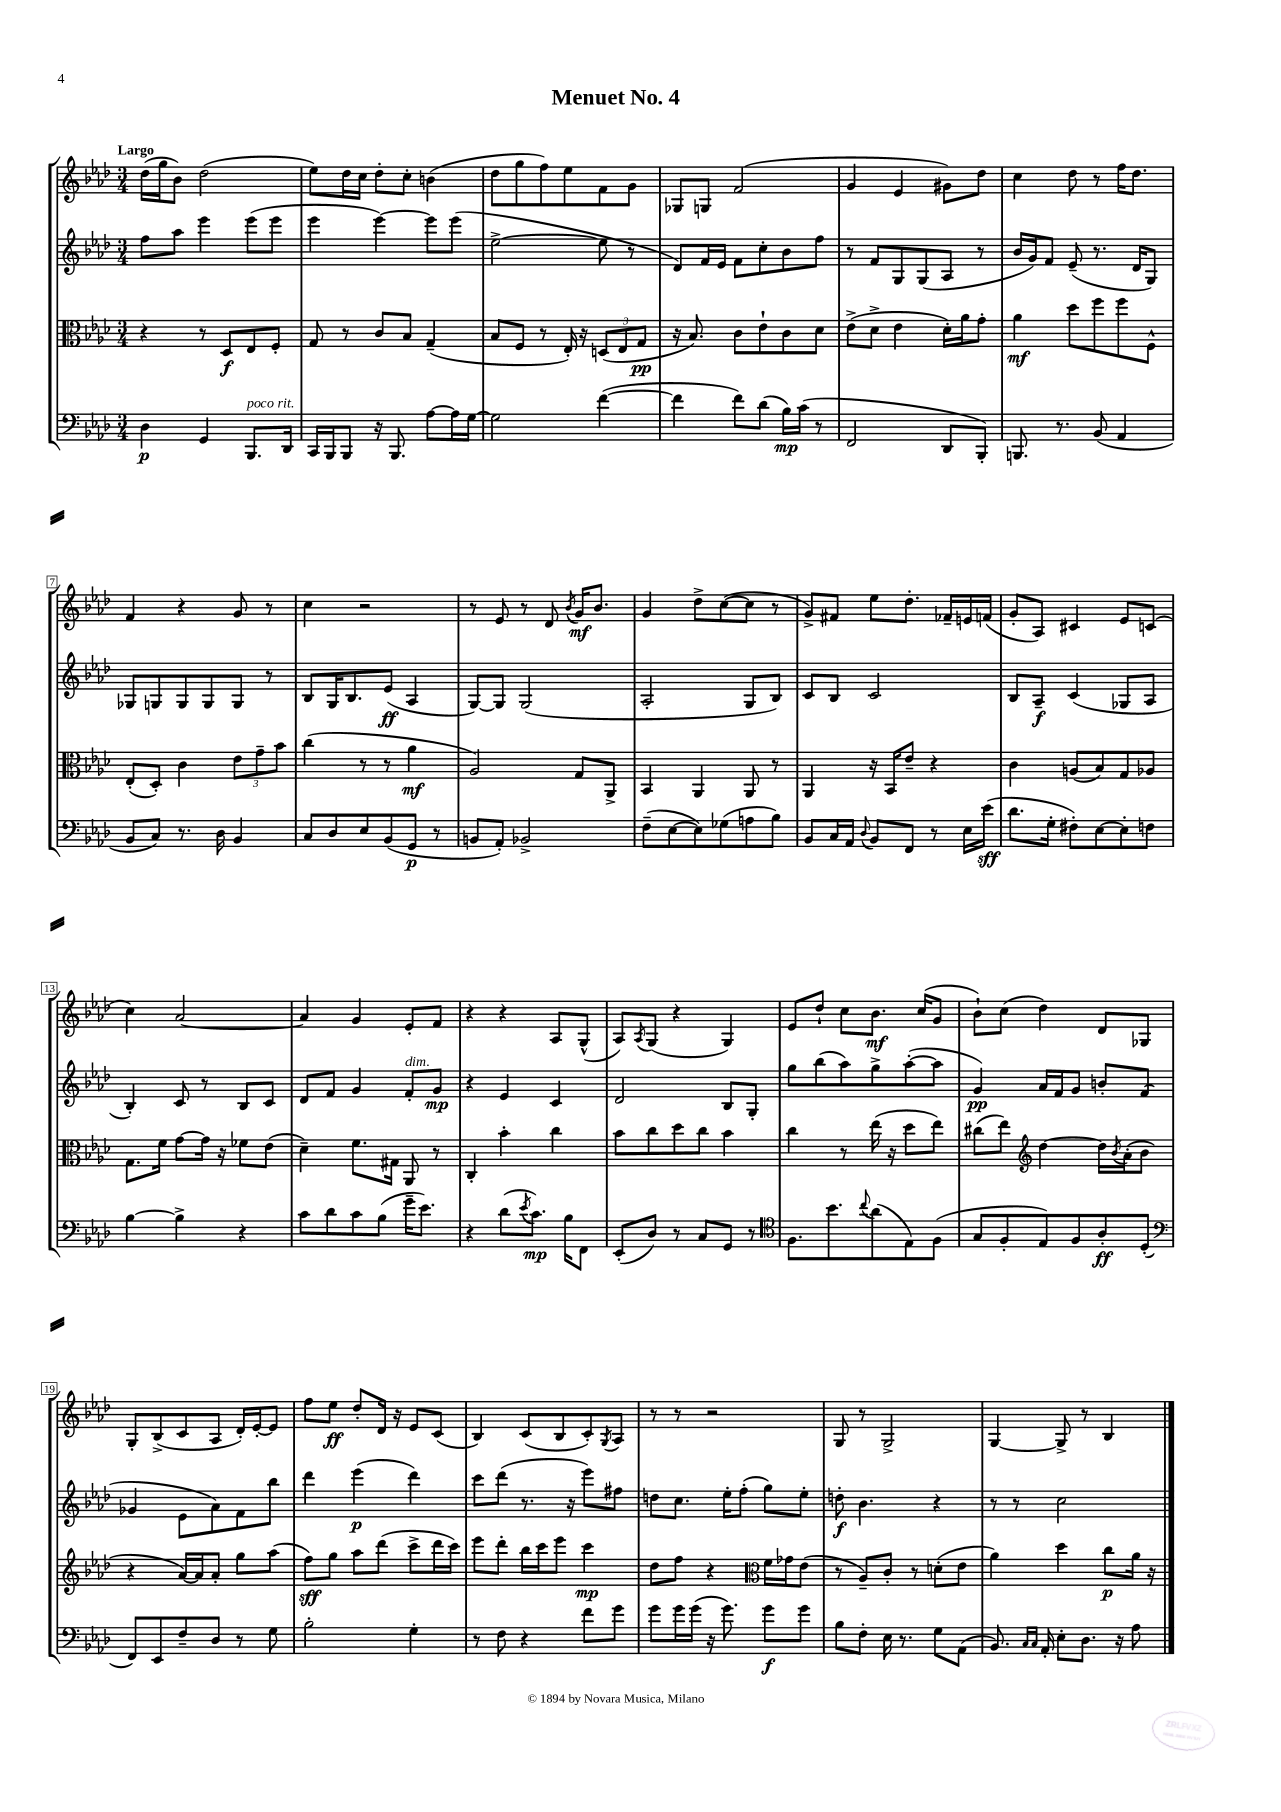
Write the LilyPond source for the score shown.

\header { title = "Menuet No. 4" }
<<
\new StaffGroup <<
\new Staff = "s0" {
    \clef treble \key aes \major \numericTimeSignature \time 3/4 \tempo "Largo"
    des''16( g''16 bes'8) des''2( |
    ees''8) des''16 c''16 des''8-. c''8-. b'4( |
    des''8 g''8 f''8) ees''8 f'8 g'8 |
    ges8 g8 f'2( |
    g'4 ees'4 gis'8) des''8 |
    c''4 des''8 r8 f''16 des''8. |
    f'4 r4 g'8 r8 |
    c''4 r2 |
    r8 ees'8 r8 des'8 \acciaccatura { bes'8 } g'16\mf bes'8. |
    g'4 des''8-> c''8~( c''8 r8 |
    g'8->) fis'8 ees''8 des''8.-. fes'16-- e'16 f'16( |
    g'8-. aes8) cis'4 ees'8 c'8( |
    c''4) aes'2~ |
    aes'4 g'4 ees'8-. f'8 |
    r4 r4 aes8 g8-^( |
    aes8) \acciaccatura { aes8 } g8( r4 g4) |
    ees'8 des''8-! c''8 bes'8.\mf c''16( g'8 |
    bes'8-!) c''8( des''4) des'8 ges8 |
    g8-. bes8->( c'8 aes8 des'16-.) ees'16~-. ees'8 |
    f''8 ees''8\ff des''8-. des'16 r16 ees'8 c'8( |
    bes4) c'8( bes8 c'8-.) \acciaccatura { g8 } aes8 |
    r8 r8 r2 |
    g8 r8 g2-> |
    g4~ g8-> r8 bes4 \bar "|." |
}
\new Staff = "s1" {
    \clef treble \key aes \major \numericTimeSignature \time 3/4
    f''8 aes''8 ees'''4 ees'''8( ees'''8 |
    ees'''4 ees'''4~) ees'''8 ees'''8( |
    ees''2~-> ees''8 r8 |
    des'8) f'16 ees'16 f'8 c''8-. bes'8 f''8 |
    r8 f'8 g8 g8( aes8 r8 |
    bes'16 g'16) f'8 ees'8--( r8. des'16 g8) |
    ges8 g8 g8 g8 g8 r8 |
    bes8 g16 bes8. ees'8\ff( aes4 |
    g8~) g8 g2( |
    aes2-. g8 bes8) |
    c'8 bes8 c'2 |
    bes8 aes8--\f c'4( ges8 aes8 |
    bes4-.) c'8 r8 bes8 c'8 |
    des'8 f'8 g'4 f'8-.^\markup { \italic "dim." } g'8\mp |
    r4 ees'4 c'4 |
    des'2 bes8 g8-. |
    g''8 bes''8( aes''8) g''8-> aes''8~-.( aes''8 |
    g'4\pp) aes'16 f'16 g'8 b'8-. f'8( |
    ges'4 ees'8 aes'8) f'8 bes''8 |
    des'''4 ees'''4\p( des'''4) |
    c'''8 des'''8( r8. r16 ees'''8) fis''8 |
    d''8 c''8. ees''16-. f''8-.( g''8) ees''8-. |
    d''8-.\f bes'4. r4 |
    r8 r8 c''2 \bar "|." |
}
\new Staff = "s2" {
    \clef alto \key aes \major \numericTimeSignature \time 3/4
    r4 r8 des8\f ees8 f8-. |
    g8 r8 c'8 bes8 g4--( |
    bes8 f8 r8 ees16-.) r16 \tuplet 3/2 { d8( ees8 g8\pp } |
    r16 bes8.) c'8 ees'8-! c'8 des'8 |
    ees'8->( des'8-> ees'4 des'16-.) aes'16 g'8-. |
    aes'4\mf des''8 f''8 f''8 f8-^ |
    ees8-.( des8-.) c'4 \tuplet 3/2 { ees'8 g'8-- bes'8 } |
    c''4( r8 r8 aes'4\mf |
    aes2) g8 aes,8-> |
    bes,4 aes,4 aes,8 r8 |
    aes,4 r16 bes,16 ees'8-- r4 |
    c'4 a8( bes8) g8 aes8 |
    g8. f'16 g'8~ g'16 r16 fes'8 ees'8( |
    des'4--) f'8. gis16 aes,8 r8 |
    c4-. bes'4-. c''4 |
    bes'8 c''8 des''8 c''8 bes'4 |
    c''4 r8 ees''16( r16 des''8 ees''8) |
    cis''8( ees''8) \clef treble des''4~ des''16 \acciaccatura { bes'8 } aes'16-.( bes'8 |
    r4 aes'16~) aes'16 aes'8-. g''8 aes''8( |
    f''8\sff) g''8 aes''8 des'''8( c'''8-> des'''16 c'''16) |
    ees'''8 des'''8-. bes''16 c'''16 ees'''8 c'''4\mp |
    des''8 f''8 r4 \clef alto f'16 ges'16 ees'8( |
    r8 aes8--) c'8-. r8 d'8-.( ees'8 |
    aes'4) des''4 c''8\p aes'16 r16 \bar "|." |
}
\new Staff = "s3" {
    \clef bass \key aes \major \numericTimeSignature \time 3/4
    des4\p g,4 bes,,8.^\markup { \italic "poco rit." } des,16 |
    c,16 bes,,16 bes,,8 r16 bes,,8. aes8~ aes16 g16~ |
    g2 f'4~( |
    f'4 f'8) des'8( bes16\mp) c'16( r8 |
    f,2 des,8 bes,,8-.) |
    b,,8. r8. bes,8( aes,4 |
    bes,8 c8) r8. des16 bes,4 |
    c8 des8 ees8 bes,8( g,8\p r8 |
    b,8 aes,8-.) bes,2-> |
    f8--( ees8~ ees8) ges8( a8 bes8) |
    bes,8 c16 aes,16 \appoggiatura { des8 } bes,8 f,8 r8 ees16 ees'16\sff( |
    des'8. g16-. fis8-.) ees8~ ees8-. f8 |
    bes4~ bes4-> r4 |
    c'8 des'8 c'8 bes8( g'16-- ees'8.) |
    r4 des'8( \acciaccatura { ees'8 } c'8.\mp) bes16 f,8 |
    ees,8-.( des8) r8 c8 g,8 r8 |
    \clef tenor f8. bes'8. \appoggiatura { c''8 } aes'8( ees8) f8( |
    g8 f8-. ees8) f8 aes8-.\ff des8-.( |
    \clef bass f,8) ees,8 f8-- des8 r8 g8 |
    bes2-. g4-. |
    r8 f8 r4 f'8 g'8 |
    g'8 g'16 g'16( r16 g'8.) g'8\f g'8 |
    bes8 f8-. ees16 r8. g8 aes,8( |
    bes,8.) \grace { c16 c16 } aes,16-. ees8-. des8. r16 aes8 \bar "|." |
}
>>
>>
\layout { \context { \Score \override BarNumber.stencil = #(make-stencil-boxer 0.1 0.3 ly:text-interface::print) } }
